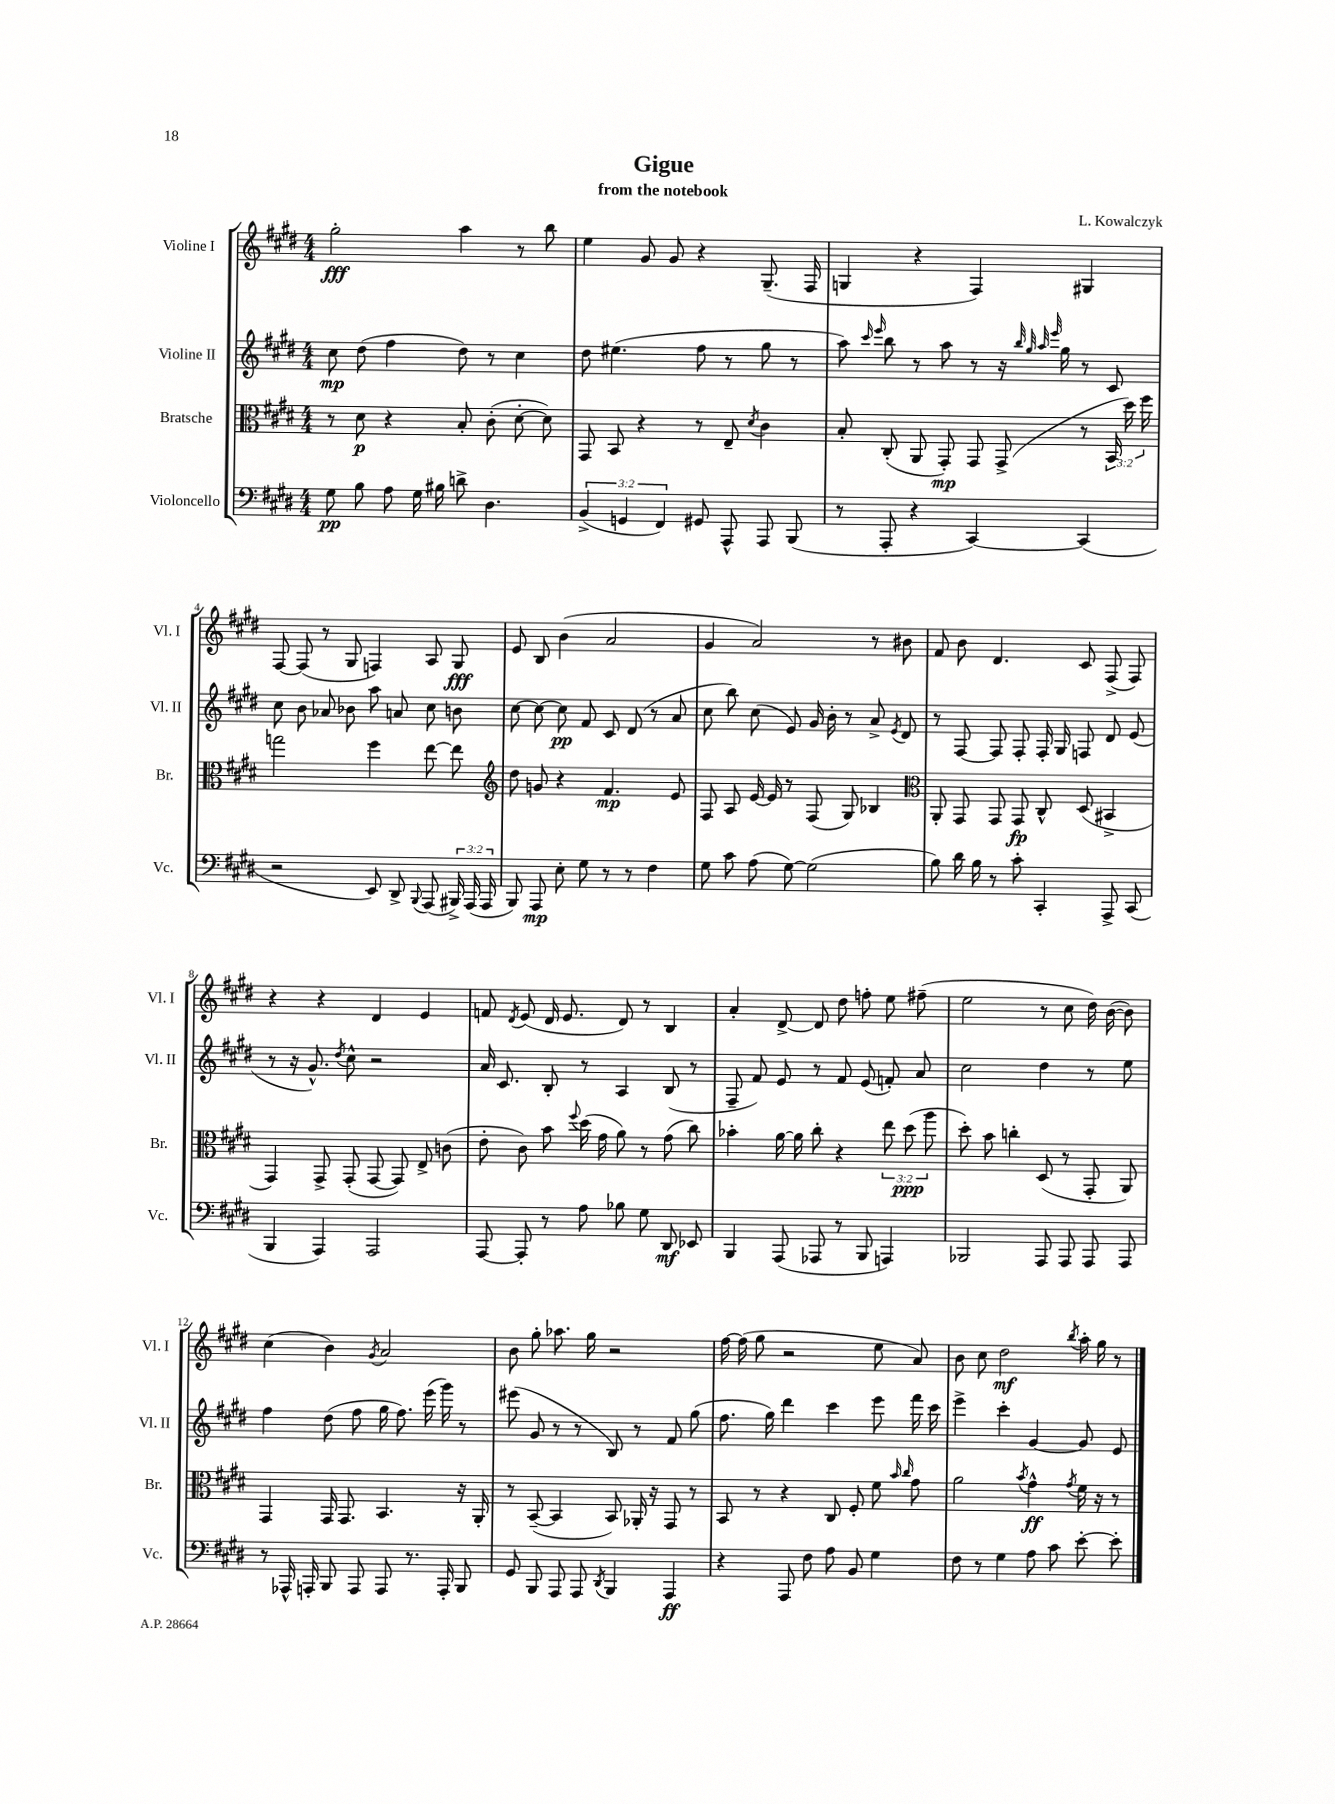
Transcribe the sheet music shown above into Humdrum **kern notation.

**kern	**kern	**kern	**kern
*staff4	*staff3	*staff2	*staff1
*clefF4	*clefC3	*clefG2	*clefG2
*k[f#c#g#d#]	*k[f#c#g#d#]	*k[f#c#g#d#]	*k[f#c#g#d#]
*M4/4	*M4/4	*M4/4	*M4/4
8G#	8r	8cc#	2gg#'
8B	8d#	(8dd#	.
8A	4r	4ff#	.
16G#	.	.	.
16B#	.	.	.
8d^	8B'	8dd#)	4aa
4.D#	(8c#'	8r	.
.	[8d#'	4cc#	8r
.	8d#])	.	8bb
=	=	=	=
(6BB^	8GG#	8dd#	4ee
.	8BB	(4.ee#	.
6GG	.	.	.
.	4r	.	8g#
6FF#)	.	.	.
.	.	.	8g#
8GG#	8r	8ff#	4r
8AAA^^	8E~	8r	.
.	8qd#	.	.
8AAA	4c#	8gg#	(8.G#~
(8BBB	.	8r	.
.	.	.	16F#
=	=	=	=
8r	8B'	8aa)	4G
.	.	16qqccc#	.
.	.	16qqeee	.
8AAA'	(8C#'	8bb	.
4r	8AA	8r	4r
.	8GG#')	8aa	.
[4CC#)	8GG#	8r	4F#)
.	(8GG#^	16r	.
.	.	32qqbb	.
.	.	32qqgg#	.
.	.	32qqaa	.
.	.	32qqeee	.
.	.	16gg#	.
(4CC#]	8r	8r	4G#
.	24BB	8c#	.
.	24dd#)	.	.
.	24ff#	.	.
=	=	=	=
2r	2gg	8cc#	[8F#
.	.	8b	(8F#]
.	.	8a-	8r
.	.	8b-	8G#
8EE)	4ff#	8aa	4F)
8DD#^	.	8a	.
8qqBBB	.	.	.
(8AAA	[8ee	8cc#	8A
24BBB#^)	8ee]	8b	8G#
(24AAA	.	.	.
24AAA	.	.	.
=	=	=	=
*	*clefG2	*	*
8BBB)	8dd#	[8cc#	8e
8AAA	8g	8cc#_	8B
8E'	4r	8cc#]	(4b
8G#	.	8f#	.
8r	4.f#	8c#	2a
8r	.	(8d#	.
4F#	.	8r	.
.	8e	8a	.
=	=	=	=
8G#	8F#	8cc#	4g#
8c#	8A	8bb)	.
(8A	[16e	(8cc#	2a)
.	16e]	.	.
[8G#)	8r	8e)	.
(2G#]	(8F#	16g#	.
.	.	16b'	.
.	8G#)	8r	.
.	4B-	8a^	8r
.	.	8qe	.
.	.	8d#	8b#
=	=	=	=
*	*clefC3	*	*
8B)	8AA'	8r	8f#
16d#	8GG#	[8F#	8b
16B	.	.	.
8r	8GG#	8F#]	4.d#
8c#'	8GG#	8F#'	.
4CC#'	8C#^^	16F#'	.
.	.	16G#	.
.	(8D#	8F	8c#
8AAA^	4BB#^	8d#	(8F#^
(8CC#	.	(8e	8F#)
=	=	=	=
4BBB	4GG#)	8r	4r
.	.	16r	.
.	.	8.g#^^)	.
4AAA)	8GG#^	.	4r
.	.	8qdd#	.
.	(8GG#'	8cc#^^	.
2AAA	[8GG#	2r	4d#
.	8GG#])	.	.
.	8E^	.	4e
.	(8c	.	.
=	=	=	=
[8AAA	8e'	16a	8f
.	.	8.c#	.
.	.	.	8qd#
8AAA']	8c#)	.	(8e
8r	8b	8B'	16d#
.	.	.	8.e
.	8qqff#	.	.
8A	(16dd#	8r	.
.	16g#	.	.
8B-	8a)	4A	8d#)
8G#	8r	.	8r
8DD#	(8g#	(8B	4B
8EE-	8cc#)	8r	.
=	=	=	=
4BBB	4b-'	8F#~	4a'
.	.	8f#)	.
(8AAA	[16a	8e	[8d#^
.	16a]	.	.
8AAA-	8cc#'	8r	8d#]
8r	4r	8f#	8dd#
8BBB	.	(8e	8ff'
4AAA)	12ee	8f')	8ee
.	(12dd#	.	.
.	.	8a	(8ff#~
.	12aa	.	.
=	=	=	=
2BBB-	8dd#')	2cc#	2ee
.	8b	.	.
.	4cc'	.	.
8AAA	(8D#	4dd#	8r
8AAA	8r	.	8cc#
8AAA	8GG#'	8r	16dd#)
.	.	.	([16b
8AAA	8AA)	8ee	8b])
=	=	=	=
8r	4GG#	4ff#	(4cc#
16AAA-^^	.	.	.
16AAA'	.	.	.
8BBB	16GG#	(8dd#	4b)
.	8.GG#	.	.
8AAA	.	8ff#	.
.	.	.	8qg#
8AAA	4.BB	16gg#	2a
.	.	8.ff#)	.
8.r	.	.	.
.	.	(16eee	.
16AAA'	.	16ggg#)	.
8BBB	16r	8r	.
.	16AA'	.	.
=	=	=	=
8GG#	8r	(8eee#	8b
8BBB	([8BB~	8g#	8gg#'
8AAA	4BB]	8r	8.aa-
8AAA	.	8r	.
.	.	.	16gg#
8qDD#	.	.	.
4BBB	8BB)	8B)	2r
.	16AA-'	8r	.
.	16r	.	.
4AAA	8GG#	8f#	.
.	8r	(8gg#	.
=	=	=	=
4r	8BB	8.ff#	[16ff#
.	.	.	(16ff#]
.	8r	.	8gg#
.	.	16gg#)	.
8AAA	4r	4ddd#	2r
8F#	.	.	.
8A	8C#	4ccc#	.
8BB	8F#'	.	.
4G#	8f#	8eee	8ee
.	16qqb	.	.
.	16qqcc#	.	.
.	8g#	16fff#	8a)
.	.	16ccc#	.
=	=	=	=
8F#	2a	4eee^	8b
8r	.	.	8cc#
4G#	.	4ccc#'	2dd#
.	8qb	.	.
8A	4g#^^	[4g#	.
8c#	.	.	.
.	8qg#	.	8qbb
[8e'	16f#	8g#]	16aa'
.	16r	.	16gg#
8e']	8r	8e	8r
==	==	==	==
*-	*-	*-	*-
